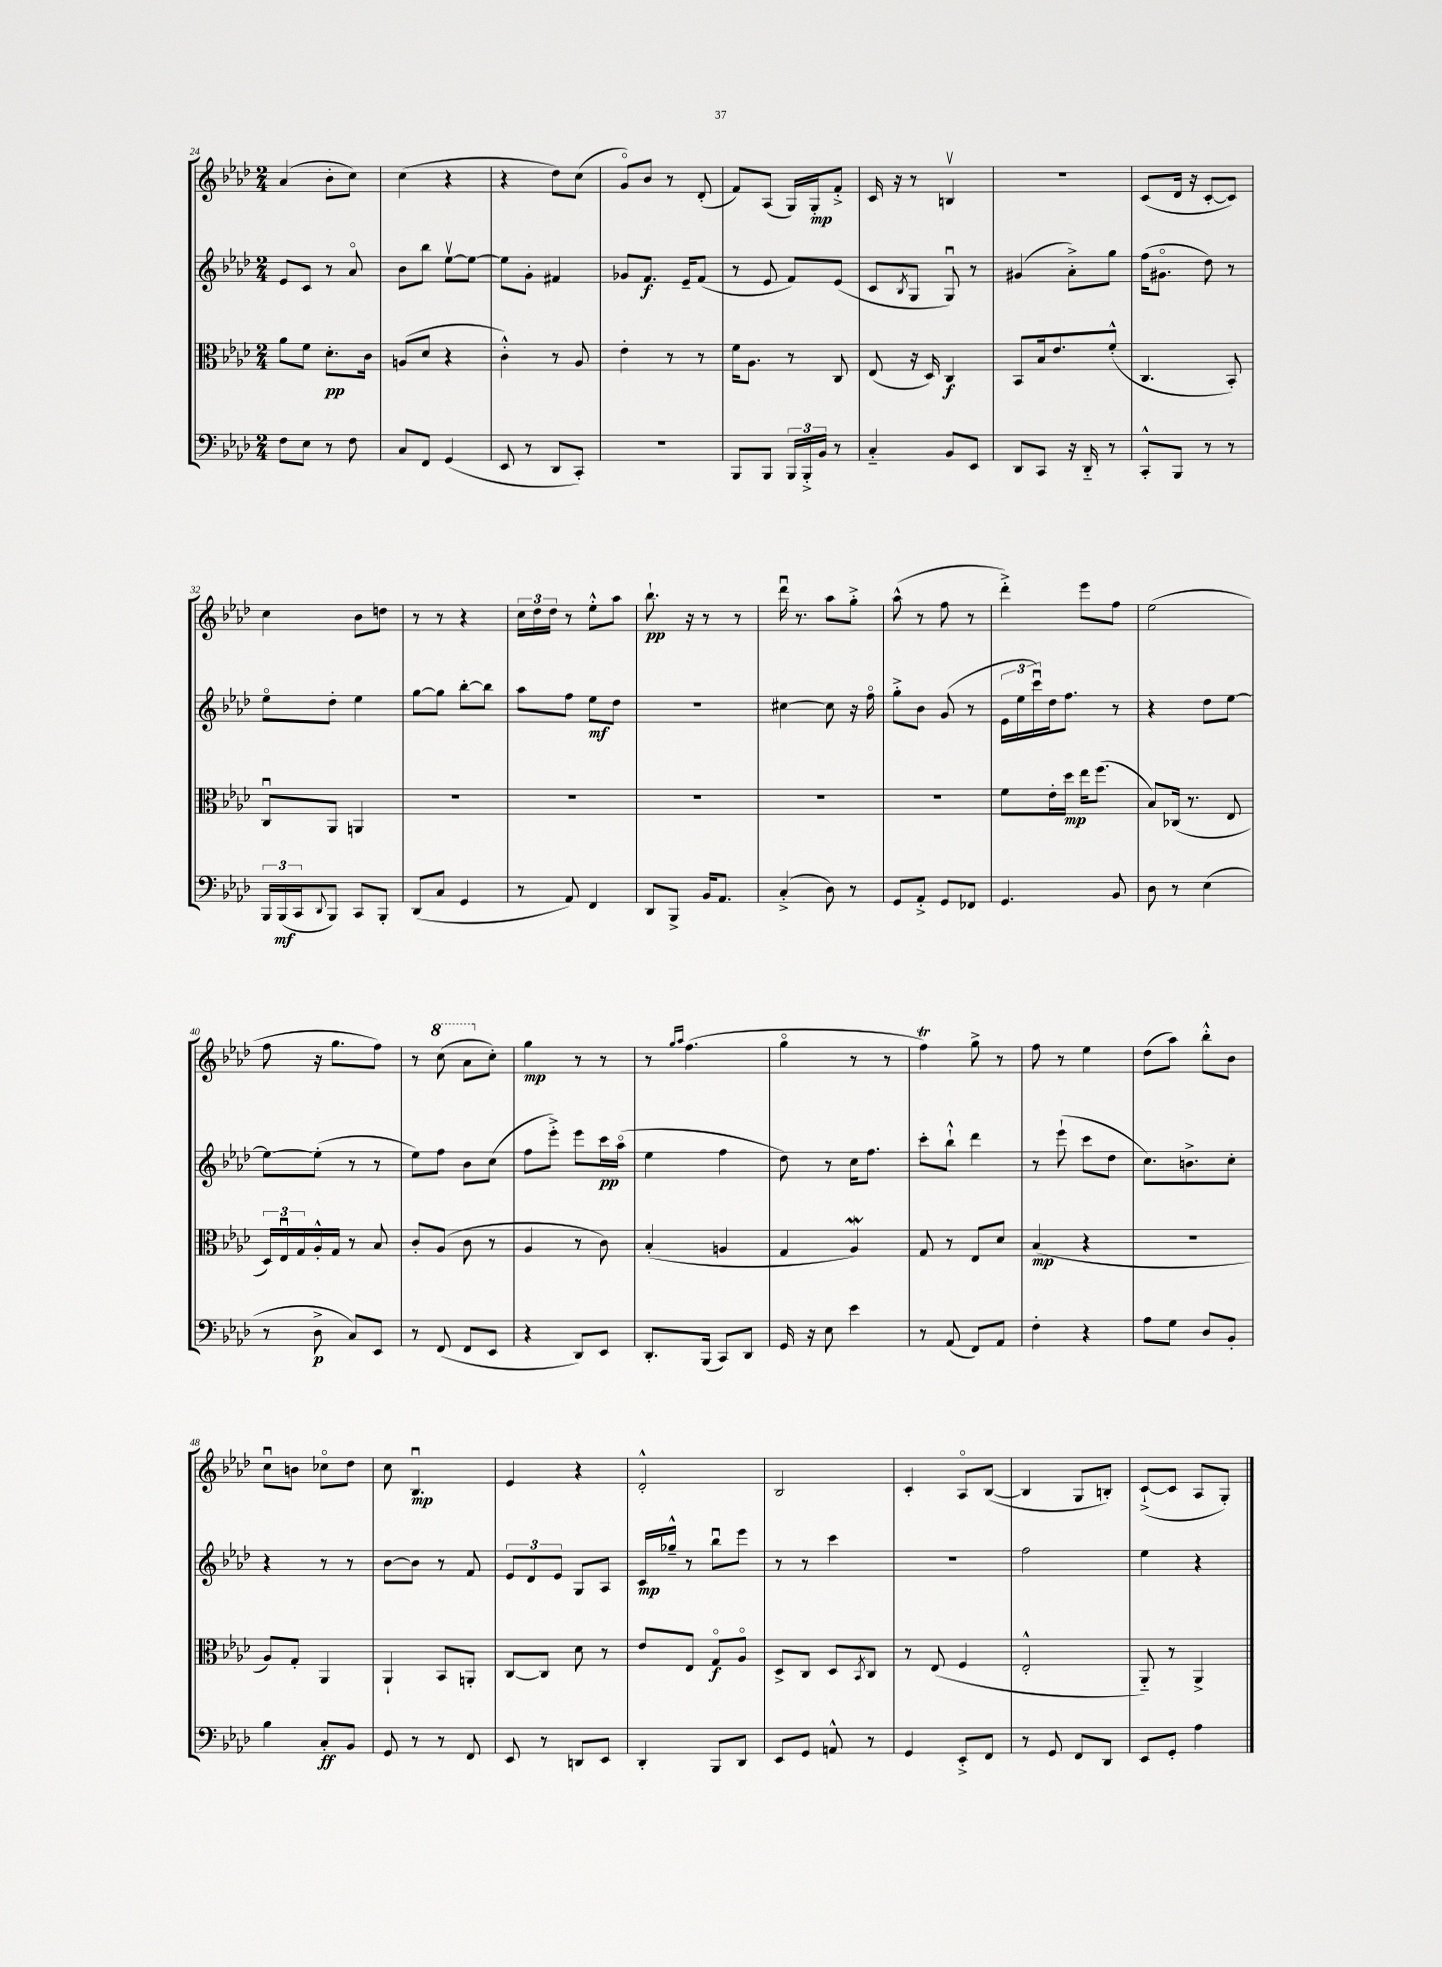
<<
\new StaffGroup <<
\new Staff = "s0" {
    \clef treble \key aes \major \numericTimeSignature \time 2/4
    aes'4( bes'8-. c''8) |
    c''4( r4 |
    r4 des''8) c''8( |
    g'8\flageolet) bes'8 r8 des'8-.( |
    f'8) aes8( g16) g16-.\mp f'8-.-> |
    c'16 r16 r8 b4\upbow |
    R2 |
    c'8( des'16 r16 c'8~-. c'8) |
    c''4 bes'8 d''8 |
    r8 r8 r4 |
    \tuplet 3/2 { c''16 des''16 des''16 } r8 ees''8-.-^ aes''8 |
    bes''8.-!\pp r16 r8 r8 |
    des'''16\downbow r8. aes''8 g''8-.-> |
    aes''8-^( r8 f''8 r8 |
    des'''4-.->) ees'''8 f''8 |
    ees''2( |
    f''8 r16 g''8. f''8) |
    r8 \ottava #1 c'''8( aes''8 \ottava #0 c''8-.) |
    g''4\mp r8 r8 |
    r8 \grace { g''16 aes''16 } f''4.( |
    g''4\flageolet r8 r8 |
    f''4\trill) g''8-> r8 |
    f''8 r8 ees''4 |
    des''8( aes''8) bes''8-.-^ bes'8 |
    c''8\downbow b'8 ces''8\flageolet des''8 |
    c''8 bes4.\downbow\mp |
    ees'4 r4 |
    des'2-.-^ |
    bes2 |
    c'4-. aes8\flageolet bes8~( |
    bes4 g8 b8-.) |
    c'8~-!->( c'8 aes8 g8-.) \bar "|." |
}
\new Staff = "s1" {
    \clef treble \key aes \major \numericTimeSignature \time 2/4
    ees'8 c'8 r8 aes'8\flageolet |
    bes'8 bes''8 ees''8~\upbow ees''8~ |
    ees''8 g'8-. fis'4 |
    ges'8 f'8.\f ees'16-- f'8( |
    r8 ees'8 f'8) ees'8( |
    c'8 \acciaccatura { bes8 } g8 g8\downbow) r8 |
    gis'4( aes'8-.->) g''8 |
    f''16( gis'8.\flageolet des''8) r8 |
    ees''8\flageolet des''8-. ees''4 |
    g''8~ g''8 bes''8~-. bes''8 |
    aes''8 f''8 ees''8\mf des''8 |
    r2 |
    cis''4~ cis''8 r16 f''16\flageolet |
    g''8-.-> bes'8 g'8( r8 |
    \tuplet 3/2 { ees'16 ees''16 c'''16\downbow) } des''16 f''8. r8 |
    r4 des''8 ees''8~ |
    ees''8~ ees''8-.( r8 r8 |
    ees''8) f''8 bes'8 c''8( |
    f''8 ees'''8-.->) ees'''8 c'''16\pp aes''16\flageolet( |
    ees''4 f''4 |
    des''8) r8 c''16 f''8. |
    c'''8-. bes''8-!-^ des'''4 |
    r8 ees'''8-!( c'''8 des''8 |
    c''8.) b'8.-> c''8-. |
    r4 r8 r8 |
    bes'8~ bes'8 r8 f'8 |
    \tuplet 3/2 { ees'8 des'8 ees'8 } g8 aes8 |
    c'16\mp ges''16---^ r8 bes''8\downbow ees'''8 |
    r8 r8 c'''4 |
    r2 |
    f''2 |
    ees''4 r4 \bar "|." |
}
\new Staff = "s2" {
    \clef alto \key aes \major \numericTimeSignature \time 2/4
    aes'8 f'8 des'8.-.\pp c'16 |
    a8( des'8 r4 |
    c'4-.-^) r8 aes8 |
    ees'4-. r8 r8 |
    f'16 aes8. r8 c8 |
    ees8( r16 des16) c4\f |
    bes,8 bes16 ees'8. f'8-.-^( |
    c4. bes,8-.) |
    c8\downbow aes,8 a,4 |
    R2 |
    R2 |
    R2 |
    R2 |
    r2 |
    f'8 ees'16-. des''16\mp ees''16 f''8.( |
    bes8) ces16( r8. ees8 |
    \tuplet 3/2 { des16) ees16\downbow g16 } aes16-.-^ g16 r8 bes8 |
    c'8-. aes8( c'8 r8 |
    aes4 r8 c'8) |
    bes4-.( a4 |
    g4 aes4\mordent) |
    g8 r8 ees8 des'8 |
    bes4\mp( r4 |
    r2 |
    aes8) g8-. aes,4 |
    aes,4-! bes,8 a,8-. |
    c8~ c8 des'8 r8 |
    ees'8 ees8 g8\flageolet\f aes8\flageolet |
    des8-> c8 des8 \acciaccatura { bes,8 } c8 |
    r8 ees8( f4 |
    ees2-.-^ |
    aes,8-_) r8 aes,4-> \bar "|." |
}
\new Staff = "s3" {
    \clef bass \key aes \major \numericTimeSignature \time 2/4
    f8 ees8 r8 f8 |
    c8 f,8 g,4( |
    ees,8 r8 des,8 c,8-.) |
    R2 |
    bes,,8 bes,,8 \tuplet 3/2 { bes,,16 bes,,16-.-> bes,16 } r8 |
    c4-_ bes,8 ees,8 |
    des,8 c,8 r16 des,16-_ r8 |
    c,8-.-^ bes,,8 r8 r8 |
    \tuplet 3/2 { bes,,16 bes,,16\mf( c,16 } \appoggiatura { des,8 } bes,,8) c,8 bes,,8-. |
    des,8( c8 g,4 |
    r8 aes,8) f,4 |
    des,8 bes,,8-> bes,16 aes,8. |
    c4-.->( des8) r8 |
    g,8 aes,8-.-> g,8 fes,8 |
    g,4. bes,8 |
    des8 r8 ees4( |
    r8 des8->\p c8) ees,8 |
    r8 f,8( f,8 ees,8 |
    r4 des,8) ees,8 |
    des,8.-. bes,,16( c,8) des,8 |
    g,16 r16 ees8 ees'4 |
    r8 aes,8( f,8) aes,8 |
    f4-. r4 |
    aes8 g8 des8 bes,8-. |
    bes4 c8-.\ff bes,8 |
    g,8 r8 r8 f,8 |
    ees,8 r8 d,8 ees,8 |
    des,4-. bes,,8 des,8 |
    ees,8 g,8 a,8-^ r8 |
    g,4 ees,8-.-> f,8 |
    r8 g,8 f,8 des,8 |
    ees,8 g,8-. aes4 \bar "|." |
}
>>
>>
\layout { \context { \Score currentBarNumber = #24 } }
